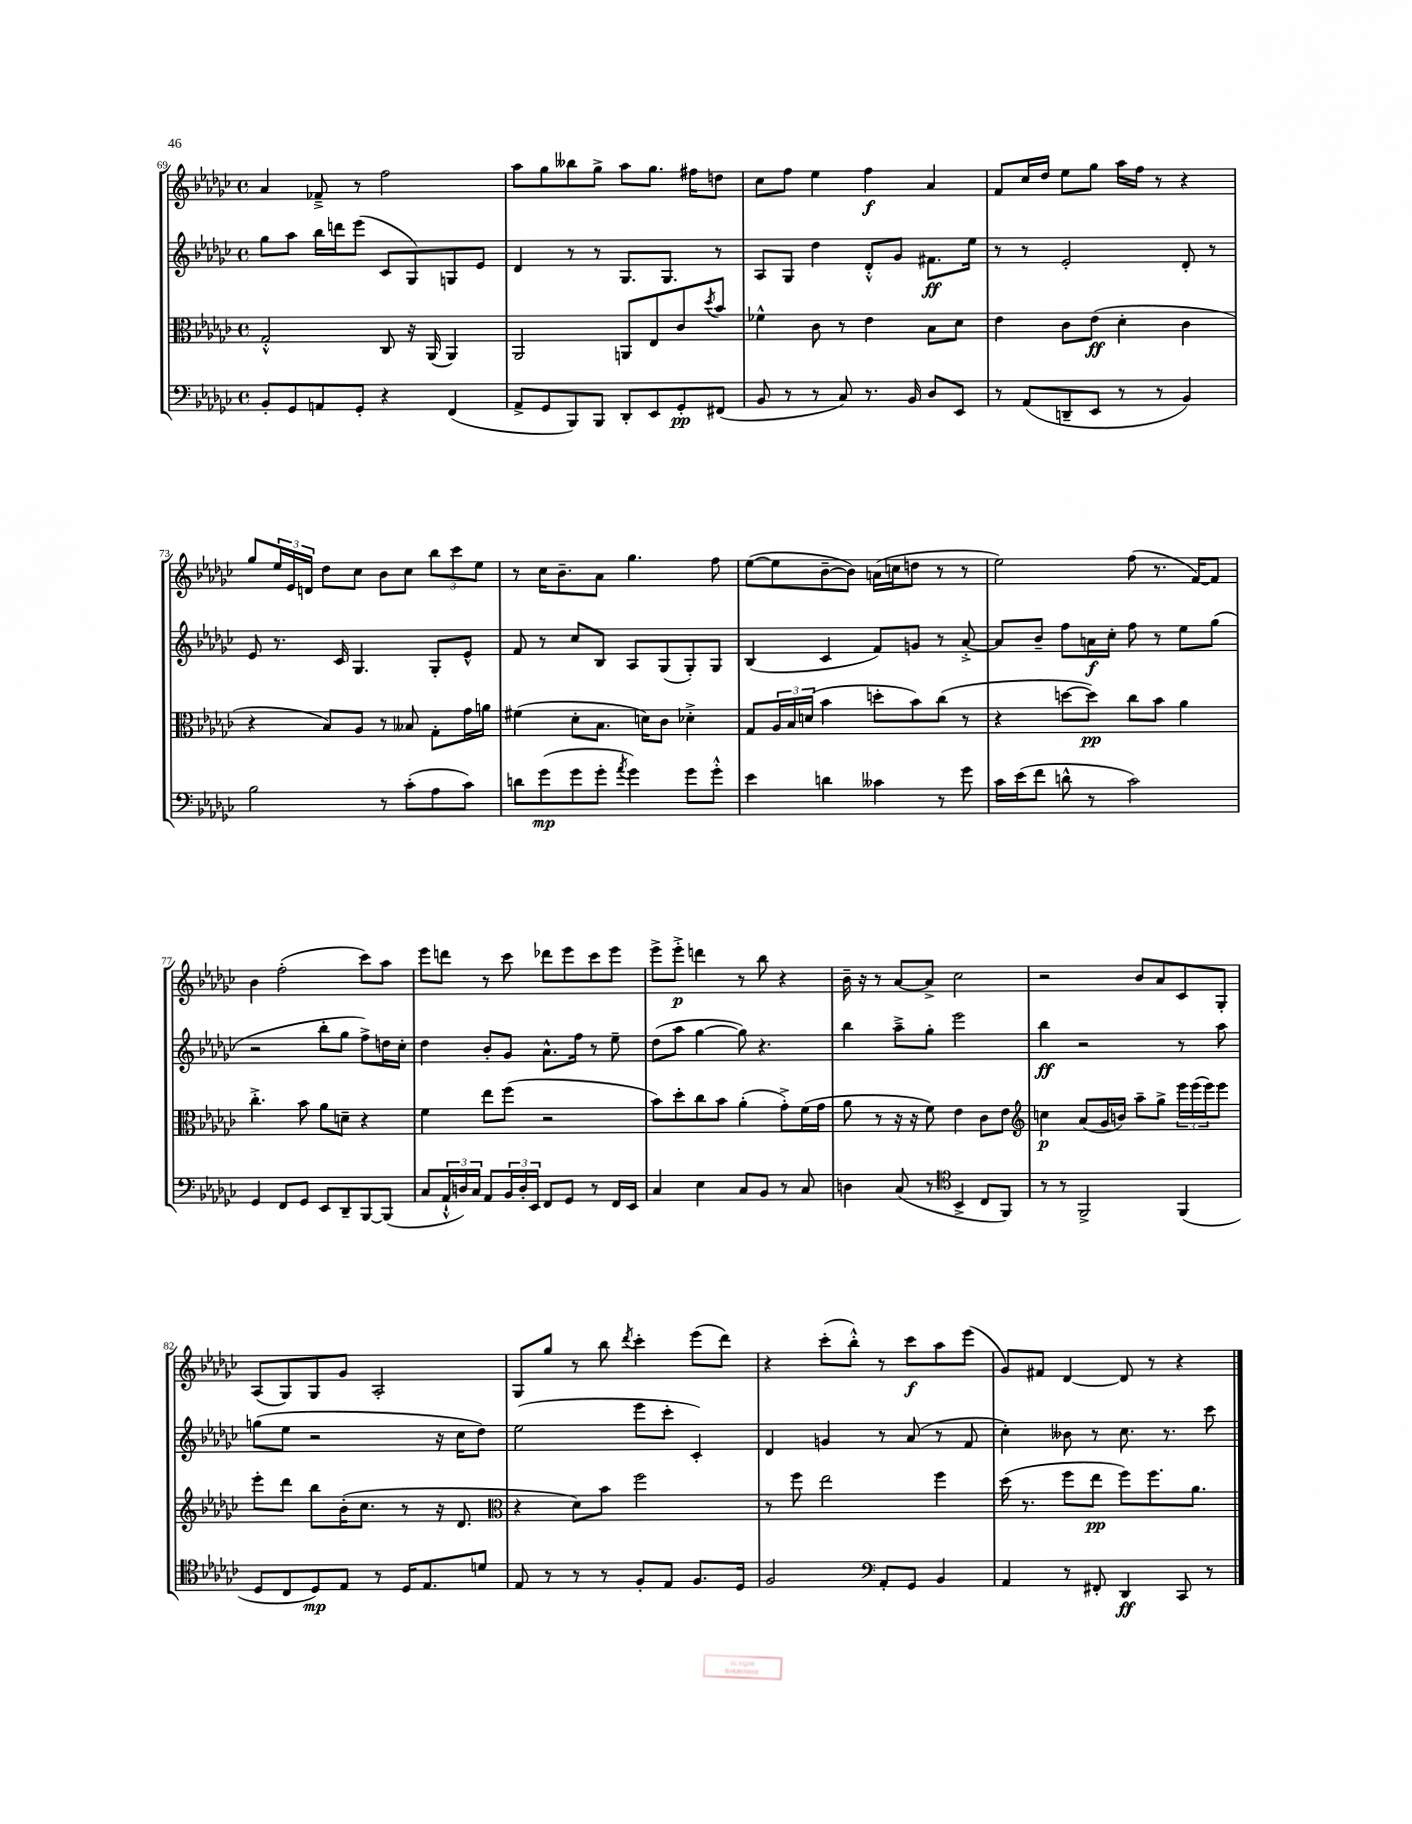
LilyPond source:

<<
\new StaffGroup <<
\new Staff = "s0" {
    \clef treble \key ges \major \defaultTimeSignature \time 4/4
    aes'4 fes'8---> r8 f''2 |
    aes''8 ges''8 beses''8 ges''8-> aes''8 ges''8. fis''16 d''8 |
    ces''8 f''8 ees''4 f''4\f aes'4 |
    f'8 ces''16 des''16 ees''8 ges''8 aes''16 f''16 r8 r4 |
    ges''8 \tuplet 3/2 { ees''16 ees'16 d'16 } des''8 ces''8 bes'8 ces''8 \tuplet 3/2 { bes''8 ces'''8 ees''8 } |
    r8 ces''16 bes'8.-- aes'8 ges''4. f''8 |
    ees''8~( ees''8 bes'8~-- bes'8) a'16( c''16 d''8 r8 r8 |
    ees''2) f''8( r8. f'16~) f'8 |
    bes'4 f''2-.( ces'''8) aes''8 |
    ees'''8 d'''8 r8 ces'''8 des'''8 ees'''8 ces'''8 ees'''8 |
    ees'''8-> ees'''8-.->\p d'''4 r8 bes''8 r4 |
    bes'16-- r16 r8 aes'8~ aes'8-> ces''2 |
    r2 bes'8 aes'8 ces'8 ges8-. |
    aes8( ges8) ges8 ges'8 aes2-. |
    ges8 ges''8 r8 bes''8 \acciaccatura { des'''8 } ces'''4-. ees'''8( des'''8) |
    r4 ces'''8-.( bes''8-.-^) r8 ces'''8\f aes''8 ees'''8( |
    ges'8) fis'8 des'4~ des'8 r8 r4 \bar "|." |
}
\new Staff = "s1" {
    \clef treble \key ges \major \defaultTimeSignature \time 4/4
    ges''8 aes''8 bes''16 d'''16 ees'''8( ces'8 ges8) g8 ees'8 |
    des'4 r8 r8 ges8. ges8. r8 |
    aes8 ges8 des''4 des'8-.-^ ges'8 fis'8.\ff ees''16 |
    r8 r8 ees'2-. des'8-. r8 |
    ees'8 r8. ces'16 ges4. ges8-. ees'8-^ |
    f'8 r8 ces''8 bes8 aes8 ges8( ges8-.) ges8 |
    bes4( ces'4 f'8) g'8 r8 aes'8~-.-> |
    aes'8 bes'8-- f''8 a'16\f ces''16-. f''8 r8 ees''8 ges''8( |
    r2 bes''8-. ges''8 f''8->) d''16 ces''16-. |
    des''4 bes'8-. ges'8 aes'8.-^ f''16 r8 ees''8-- |
    des''8( aes''8 ges''4~ ges''8) r4. |
    bes''4 aes''8---> ges''8-. ees'''2 |
    bes''4\ff r2 r8 aes''8 |
    g''8( ees''8 r2 r16 ces''16 des''8) |
    ees''2( ees'''8 ces'''8-. ces'4-.) |
    des'4 g'4 r8 aes'8( r8 f'8 |
    ces''4-.) beses'8 r8 ces''8. r8. ces'''8 \bar "|." |
}
\new Staff = "s2" {
    \clef alto \key ges \major \defaultTimeSignature \time 4/4
    ges2-.-^ ces8 r16 aes,16( aes,4) |
    aes,2 a,8 ees8 ces'8 \acciaccatura { des''8 } bes'8 |
    fes'4-^ ces'8 r8 ees'4 bes8 des'8 |
    ees'4 ces'8 ees'8\ff( des'4-. ces'4 |
    r4 bes8) aes8 r8 beses8 ges8-. ges'16 a'16 |
    fis'4( des'8-. bes8. d'16) ces'8 des'4-.-> |
    ges8 \tuplet 3/2 { aes16 bes16 d'16( } bes'4 d''8-. bes'8) ces''8( r8 |
    r4 d''8~ d''8\pp) ces''8 bes'8 aes'4 |
    ces''4.-.-> bes'8 aes'8 d'8-- r4 |
    f'4 ees''8 f''8( r2 |
    bes'8) des''8-. ces''8 bes'8 aes'4-.( ges'8-.->) f'16( ges'16 |
    aes'8 r8 r16 r16 f'8) ees'4 ces'8 ees'8 |
    \clef treble c''4\p aes'8( ges'16 b'16) aes''8-- ges''8-> \tuplet 3/2 { ees'''16 ees'''16( ees'''16) } ees'''8 |
    ees'''8-. des'''8 bes''8 bes'16-.( ces''8. r8 r16 des'8. |
    \clef alto r4 des'8) bes'8 f''2 |
    r8 f''8 ees''2 f''4 |
    des''16( r8. f''8 ees''8\pp f''8) f''8. aes'8. \bar "|." |
}
\new Staff = "s3" {
    \clef bass \key ges \major \defaultTimeSignature \time 4/4
    bes,8-. ges,8 a,8 ges,8-. r4 f,4( |
    aes,8-> ges,8 bes,,8) bes,,8 des,8-. ees,8 ges,8-.\pp fis,8( |
    bes,8 r8 r8 ces8) r8. bes,16 des8 ees,8 |
    r8 aes,8( d,8-- ees,8 r8 r8 bes,4) |
    bes2 r8 ces'8-.( aes8 ces'8) |
    d'8 ges'8\mp( ges'8 ges'8-. \acciaccatura { aes'8 } ges'4) ges'8 ges'8-.-^ |
    ees'4 d'4 ceses'4 r8 ges'8 |
    ces'16 ees'16( f'8 d'8-^ r8 ces'2) |
    ges,4 f,8 ges,8 ees,8 des,8-- bes,,8~ bes,,8( |
    ces8 \tuplet 3/2 { aes,16-!-^ d16) ces16 } aes,8 \tuplet 3/2 { bes,16 d16-. ees,16 } f,8 ges,8 r8 f,16 ees,16 |
    ces4 ees4 ces8 bes,8 r8 ces8 |
    d4 ces8( r8 \clef tenor bes,4-> ces8 f,8) |
    r8 r8 f,2-> f,4( |
    des8 ces8 des8\mp) ees8 r8 des16 ees8. d'8 |
    ees8 r8 r8 r8 f8-. ees8 f8. des16 |
    f2 \clef bass aes,8-. ges,8 bes,4 |
    aes,4 r8 fis,8-. des,4\ff ces,8 r8 \bar "|." |
}
>>
>>
\layout { \context { \Score currentBarNumber = #69 } }
